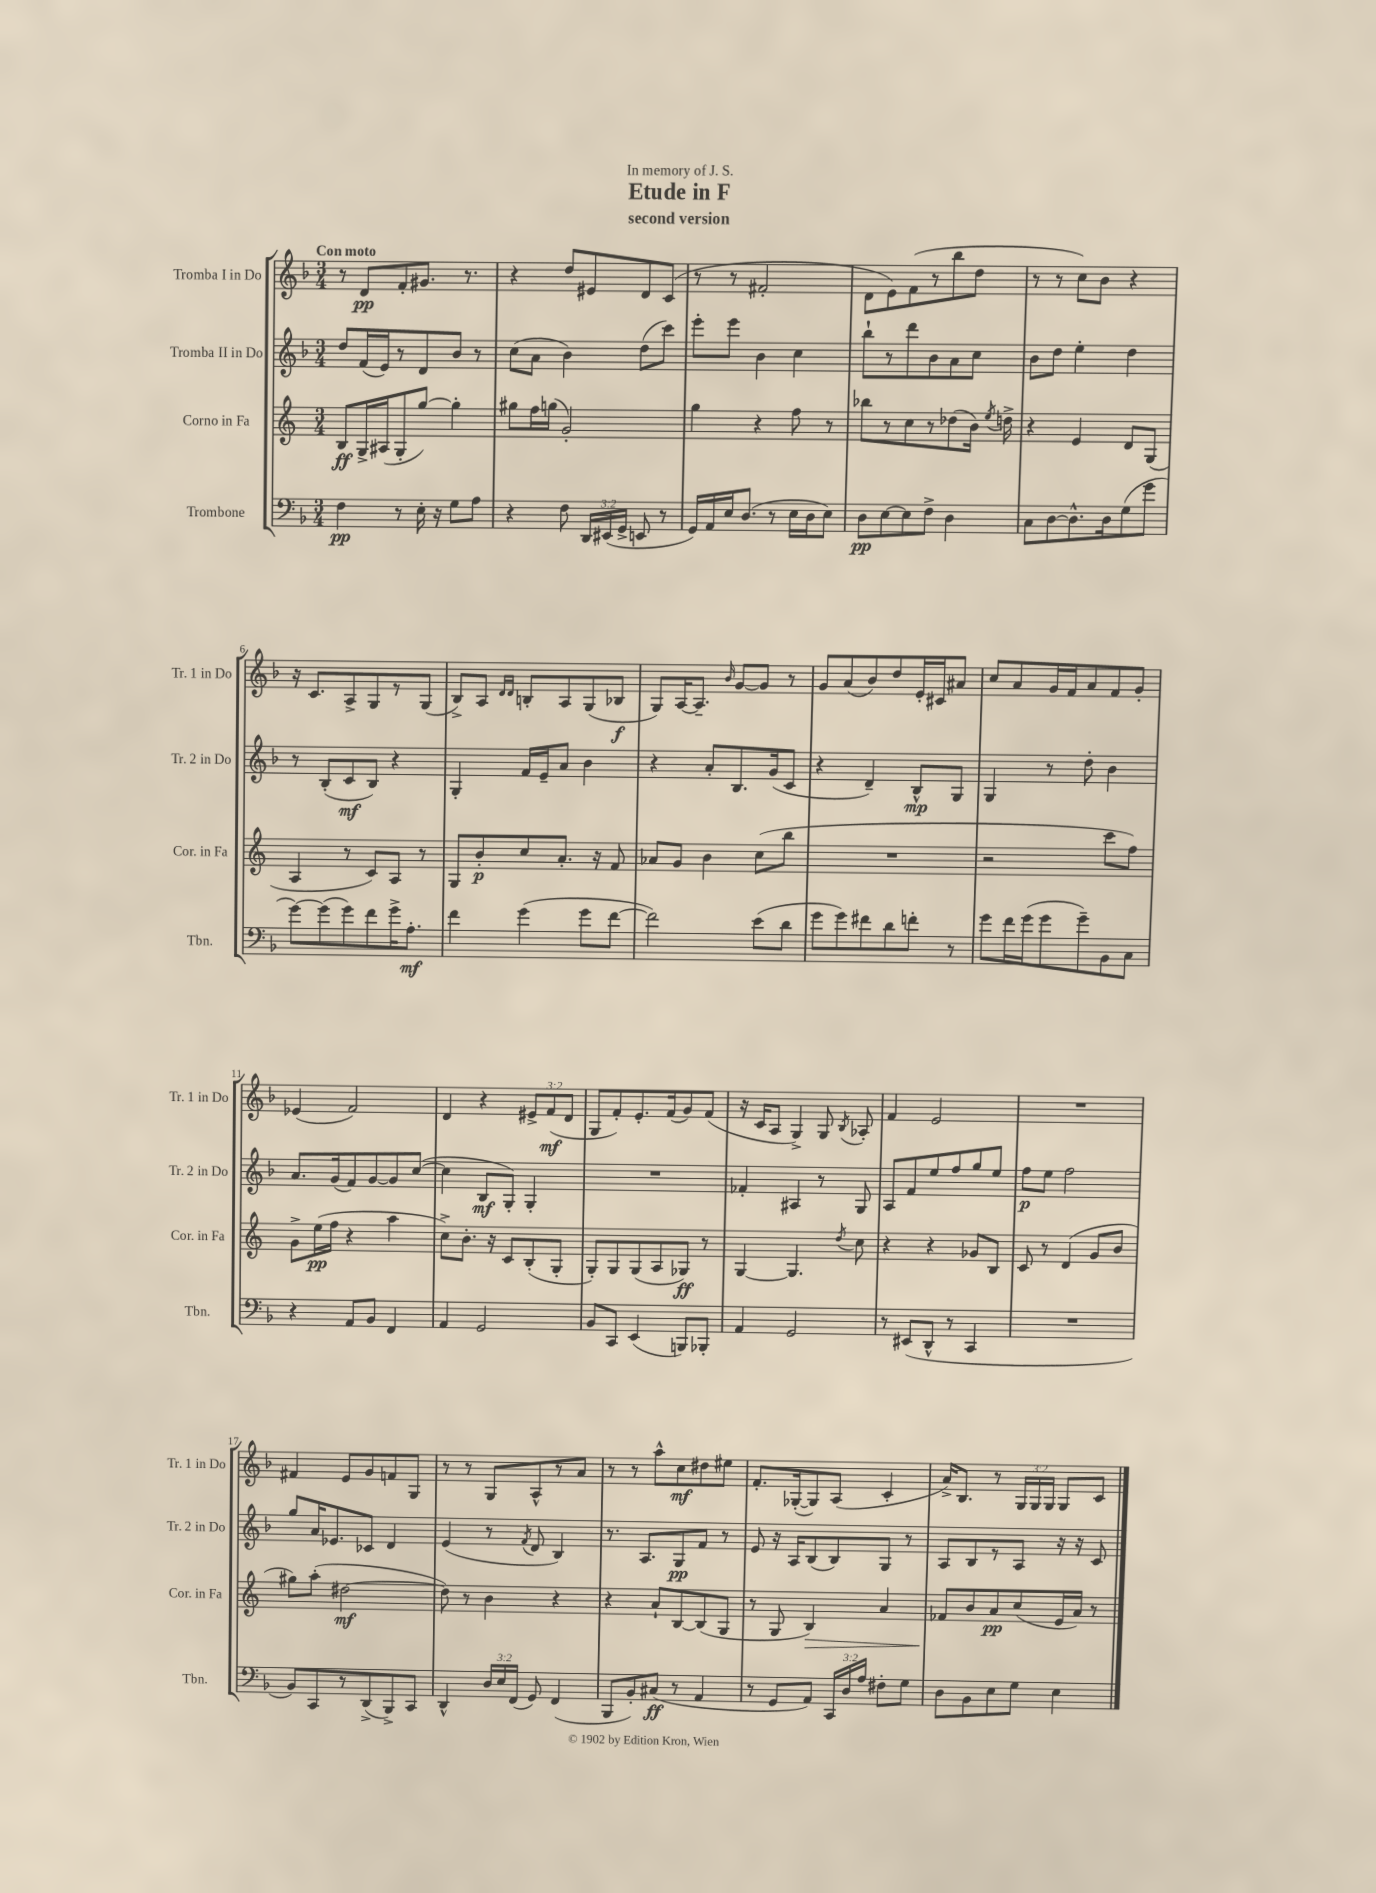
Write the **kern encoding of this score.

**kern	**kern	**kern	**kern
*staff4	*staff3	*staff2	*staff1
*clefF4	*clefG2	*clefG2	*clefG2
*k[b-]	*k[]	*k[b-]	*k[b-]
*M3/4	*M3/4	*M3/4	*M3/4
4F	8B	8dd	8r
.	16G^	(16f	8d
.	(16A#	16e)	.
8r	8G'	8r	8f'
16E'	[8gg)	8d	8.g#
16r	.	.	.
8G	4gg']	8b-	.
.	.	.	8.r
8A	.	8r	.
=	=	=	=
4r	8gg#	(8cc	4r
.	16ff	8a	.
.	(16gg	.	.
8F	2g')	4b-)	8dd
24DD	.	.	8e#
(24EE#	.	.	.
24GG^	.	.	.
8EE	.	(8dd	8d
8r	.	8ccc)	(8c
=	=	=	=
16GG)	4gg	8eee'	8r
16AA	.	.	.
16E	.	8eee	8r
(8.D	.	.	.
.	4r	4b-	2f#'
8r	.	.	.
16E	8ff	4cc	.
16D	.	.	.
8E)	8r	.	.
=	=	=	=
8D	8bb-	8bb-`	8d
[8E	8r	8r	8e)
8E]	8cc	8ddd	(8f
8F^	8r	8b-	8r
4D	(8dd-	8a	8bb-
.	16b)	8cc	8dd
.	8qee	.	.
.	16dd^	.	.
=	=	=	=
8C	4r	8b-	8r
[8D	.	8dd	8r
8.D^^]	4e	4ee'	8cc)
.	.	.	8b-
16D	.	.	.
(8G	8d	4dd	4r
8g	(8G	.	.
=	=	=	=
[8g)	4A	8r	16r
.	.	.	8.c
(8g]	.	(8B-'	.
8g)	8r	8c	8A^
8f	8c)	8B-)	8G
16g^	8A	4r	8r
8.A'	.	.	.
.	8r	.	(8G
=	=	=	=
4f	8G	4G'	8B-^)
.	8b'	.	8A
.	.	.	16qqd
.	.	.	16qqd
(4g	8cc	16f	8B'
.	.	16e~	.
.	8.a'	8a	8A
8g	.	4b-	(8G
.	16r	.	.
[8f	8f	.	8B-
=	=	=	=
2f])	8a-	4r	8G)
.	8g	.	[16A
.	.	.	8.A~]
.	4b	8a'	.
.	.	.	16qqb-
.	.	8.B-	[8g
(8e	(8cc	.	8g]
.	.	(16g	.
8d	8bb	8c	8r
=	=	=	=
8g	2.r	4r	8g
8g)	.	.	(8a
8f#	.	4d~)	8b-)
8d	.	.	8dd
8f'	.	8B-^^	16e'
.	.	.	16c#
8r	.	8G	8a#
=	=	=	=
8g	2r	4G	8cc
16f	.	.	8a
(16g	.	.	.
8g	.	8r	16g
.	.	.	16f
8g~)	.	8dd'	8a
8BB-	8ccc	4b-	8f
8C	8ff)	.	8g'
=	=	=	=
4r	8g^	8.a	(4e-
.	(16ee	.	.
.	16ff	(16g	.
8AA	4r	8f)	2f)
8BB-	.	[8g	.
4FF	4aa	8g]	.
.	.	([8cc	.
=	=	=	=
4AA	8cc^)	4cc]	4d
.	8.b'	.	.
2GG	.	8B-	4r
.	16r	.	.
.	8c	8G')	.
.	(8B'	4G'	12e#^
.	.	.	(12f
.	8G'	.	.
.	.	.	12d
=	=	=	=
8BB-	8G')	2.r	8G
8CC	8G	.	8f')
(4EE	(8G	.	8.e'
.	8A	.	.
.	.	.	(16f
8BBB)	8G-)	.	8g)
8BBB-'	8r	.	(8f
=	=	=	=
4AA	[4G	4f-'	16r
.	.	.	16c
.	.	.	8A
2GG	4.G]	4A#	4G^)
.	.	8r	8G
.	8qdd	.	8qB-
.	8cc	8G	8A-'
=	=	=	=
8r	4r	8A	4f
(8EE#	.	8f	.
8DD^^	4r	8ee	2e
8r	.	8ff	.
4CC	8g-	8gg	.
.	8B	8ee	.
=	=	=	=
2.r	8c	8ff	2.r
.	8r	8ee	.
.	(4d	2ff	.
.	8g	.	.
.	8b	.	.
=	=	=	=
8BB-)	8gg#)	8gg	4f#
8CC	(8aa'	16a	.
.	.	8.e-	.
8r	[2dd#	.	8e
(8DD^	.	8c-	8g
8BBB-^)	.	4d	8f
8CC	.	.	8G
=	=	=	=
4DD^^	8dd#])	(4e	8r
.	8r	.	8r
24D	4b	8r	8G
24E	.	.	.
(24FF	.	.	.
.	.	8qf	.
8GG)	.	8d	8A^^
(4FF	4r	4B-)	8r
.	.	.	8a
=	=	=	=
8BBB-	4r	8.r	8r
8BB-')	.	.	8r
.	.	8.A	.
(8C#	8a`	.	8aa^^
8r	[8B	8G	8cc
4AA	(8B]	8f	8dd#
.	8G	8r	8ee#
=	=	=	=
8r	8r	8e	8.f'
8GG	8G	16r	.
.	.	16A	([16G-'
8AA)	4B)	(8B-	8G-])
24CC	.	8B-)	(8A
24D	.	.	.
24A	.	.	.
8F#'	4a	8G	4c'
8G	.	8r	.
=	=	=	=
8D	8f-	8A	16a^)
.	.	.	8.B-
8BB-	8b	8B-	.
8E	8a	8r	8r
8G	(8cc	8A	24G
.	.	.	24G
.	.	.	24G
4E	16e	16r	8G
.	16a)	16r	.
.	8r	8c	8c
==	==	==	==
*-	*-	*-	*-
